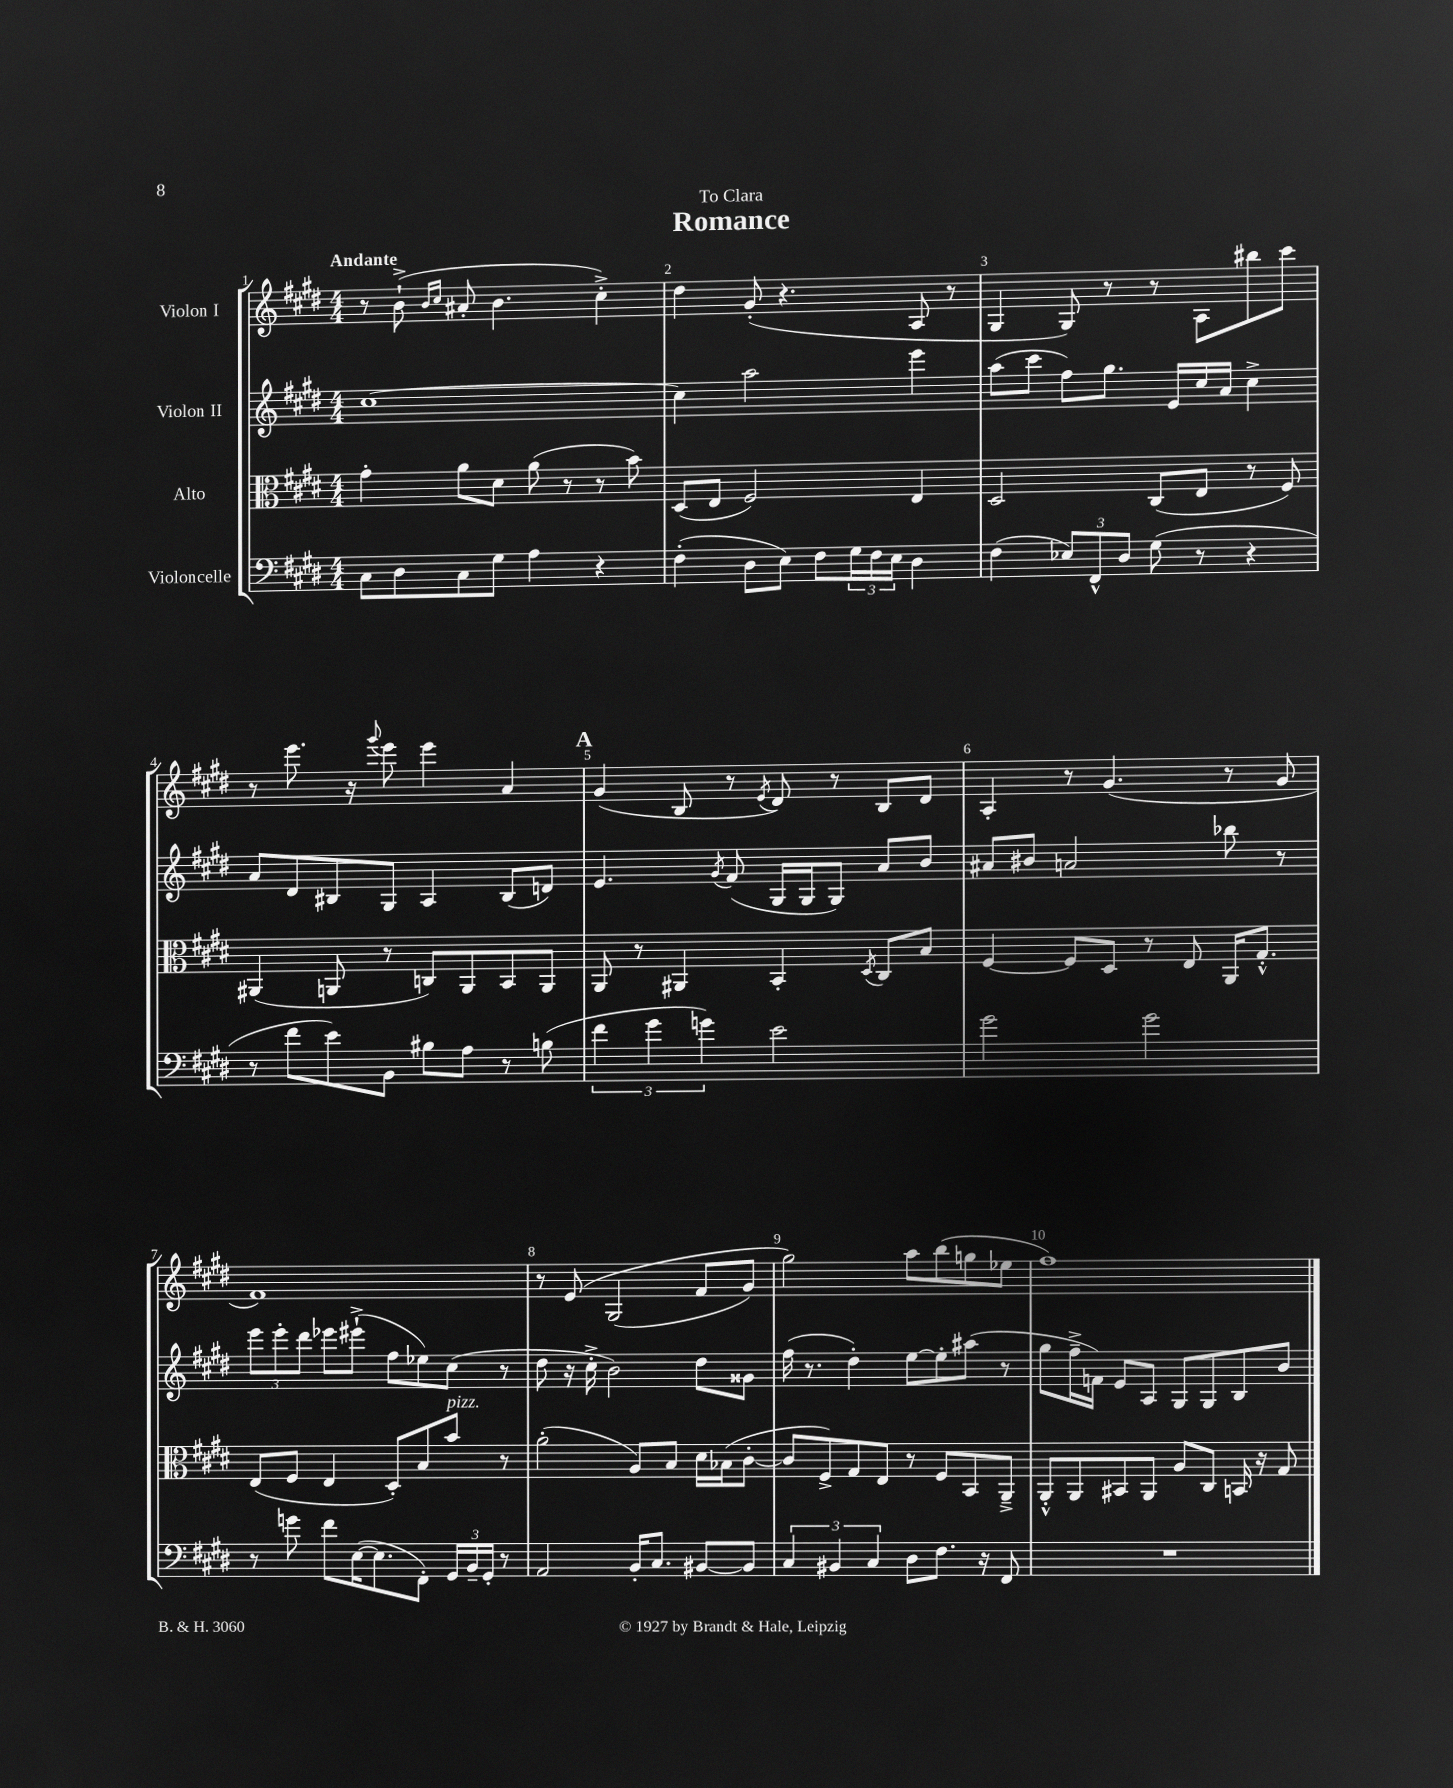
\header { title = "Romance" dedication = "To Clara" }
<<
\new StaffGroup <<
\new Staff = "s0" \with { instrumentName = "Violon I" } {
    \clef treble \key e \major \numericTimeSignature \time 4/4 \tempo "Andante"
    r8 b'8-!->( \grace { b'16 cis''16 } ais'8-. b'4. cis''4-.->) |
    dis''4 gis'8-.( r4. a8 r8 |
    gis4 gis8) r8 r8 a8 bis''8 cis'''8 |
    r8 e'''8. r16 \appoggiatura { gis'''8 } e'''8 e'''4 a'4 |
    \mark \markup { \bold "A" } gis'4( b8 r8 \acciaccatura { e'8 } dis'8) r8 b8 dis'8 |
    a4-. r8 gis'4.( r8 gis'8 |
    fis'1) |
    r8 e'8\( gis2( fis'8 gis'8) |
    gis''2\) a''8 b''8( g''8 ees''8 |
    fis''1) \bar "|." |
}
\new Staff = "s1" \with { instrumentName = "Violon II" } {
    \clef treble \key e \major \numericTimeSignature \time 4/4
    cis''1~ |
    cis''4 a''2 e'''4 |
    a''8( cis'''8 fis''8) gis''8. e'16 cis''16 a'16 cis''4-> |
    a'8 dis'8 bis8 gis8 a4 bis8( d'8) |
    \mark \markup { \bold "A" } e'4. \acciaccatura { gis'8 } fis'8( gis16 gis16 gis8) a'8 b'8 |
    ais'8 bis'8 a'2 bes''8 r8 |
    \tuplet 3/2 { e'''8 e'''8-. dis'''8 } ees'''8 eis'''8-!->( fis''8 ees''8) cis''8( r8 |
    dis''8 r16 cis''16-.-> b'2) dis''8 gisis'8 |
    fis''16( r8. dis''4-.) e''8~ e''8-. ais''8( r8 |
    gis''8 fis''16---> f'16) e'8 a8 gis8 gis8 b8 b'8 \bar "|." |
}
\new Staff = "s2" \with { instrumentName = "Alto" } {
    \clef alto \key e \major \numericTimeSignature \time 4/4
    gis'4-. a'8 dis'8 a'8( r8 r8 b'8) |
    dis8( e8 fis2) e4 |
    dis2 cis8( e8 r8 fis8) |
    ais,4( a,8 r8 c8) a,8 b,8 a,8 |
    \mark \markup { \bold "A" } a,8 r8 ais,4 b,4-. \acciaccatura { dis8 } cis8 b8 |
    fis4~ fis8 dis8 r8 e8 a,16 gis8.-.-^ |
    e8( fis8 e4 dis8-.) b8 b'8^\markup { \italic "pizz." } r8 |
    a'2-.( a8) b8 dis'16 bes16( cis'8~-. |
    cis'8 fis8->) gis8 e8 r8 fis8 b,8 a,8---> |
    a,8-.-^ a,8 bis,8 a,8 a8 cis8 b,16 r16 gis8 \bar "|." |
}
\new Staff = "s3" \with { instrumentName = "Violoncelle" } {
    \clef bass \key e \major \numericTimeSignature \time 4/4
    cis8 dis8 cis8 gis8 a4 r4 |
    fis4-.( dis8 e8) fis8 \tuplet 3/2 { gis16 fis16 e16 } dis4 |
    fis4( \tuplet 3/2 { ees8) fis,8-^ dis8 } gis8( r8 r4 |
    r8 fis'8 e'8) b,8 bis8 a8 r8 b8( |
    \mark \markup { \bold "A" } \tuplet 3/2 { fis'4 gis'4 g'4) } e'2 |
    gis'2 gis'2 |
    r8 g'8 fis'8 e16~( e8. fis,8-.) \tuplet 3/2 { gis,16 b,16-- gis,16-. } r8 |
    a,2 b,16-. cis8. bis,8~ bis,8 |
    \tuplet 3/2 { cis4 bis,4 cis4 } dis8 fis8. r16 fis,8 |
    R1 \bar "|." |
}
>>
>>
\layout { \context { \Score \override BarNumber.break-visibility = ##(#f #t #t) barNumberVisibility = #all-bar-numbers-visible } }
